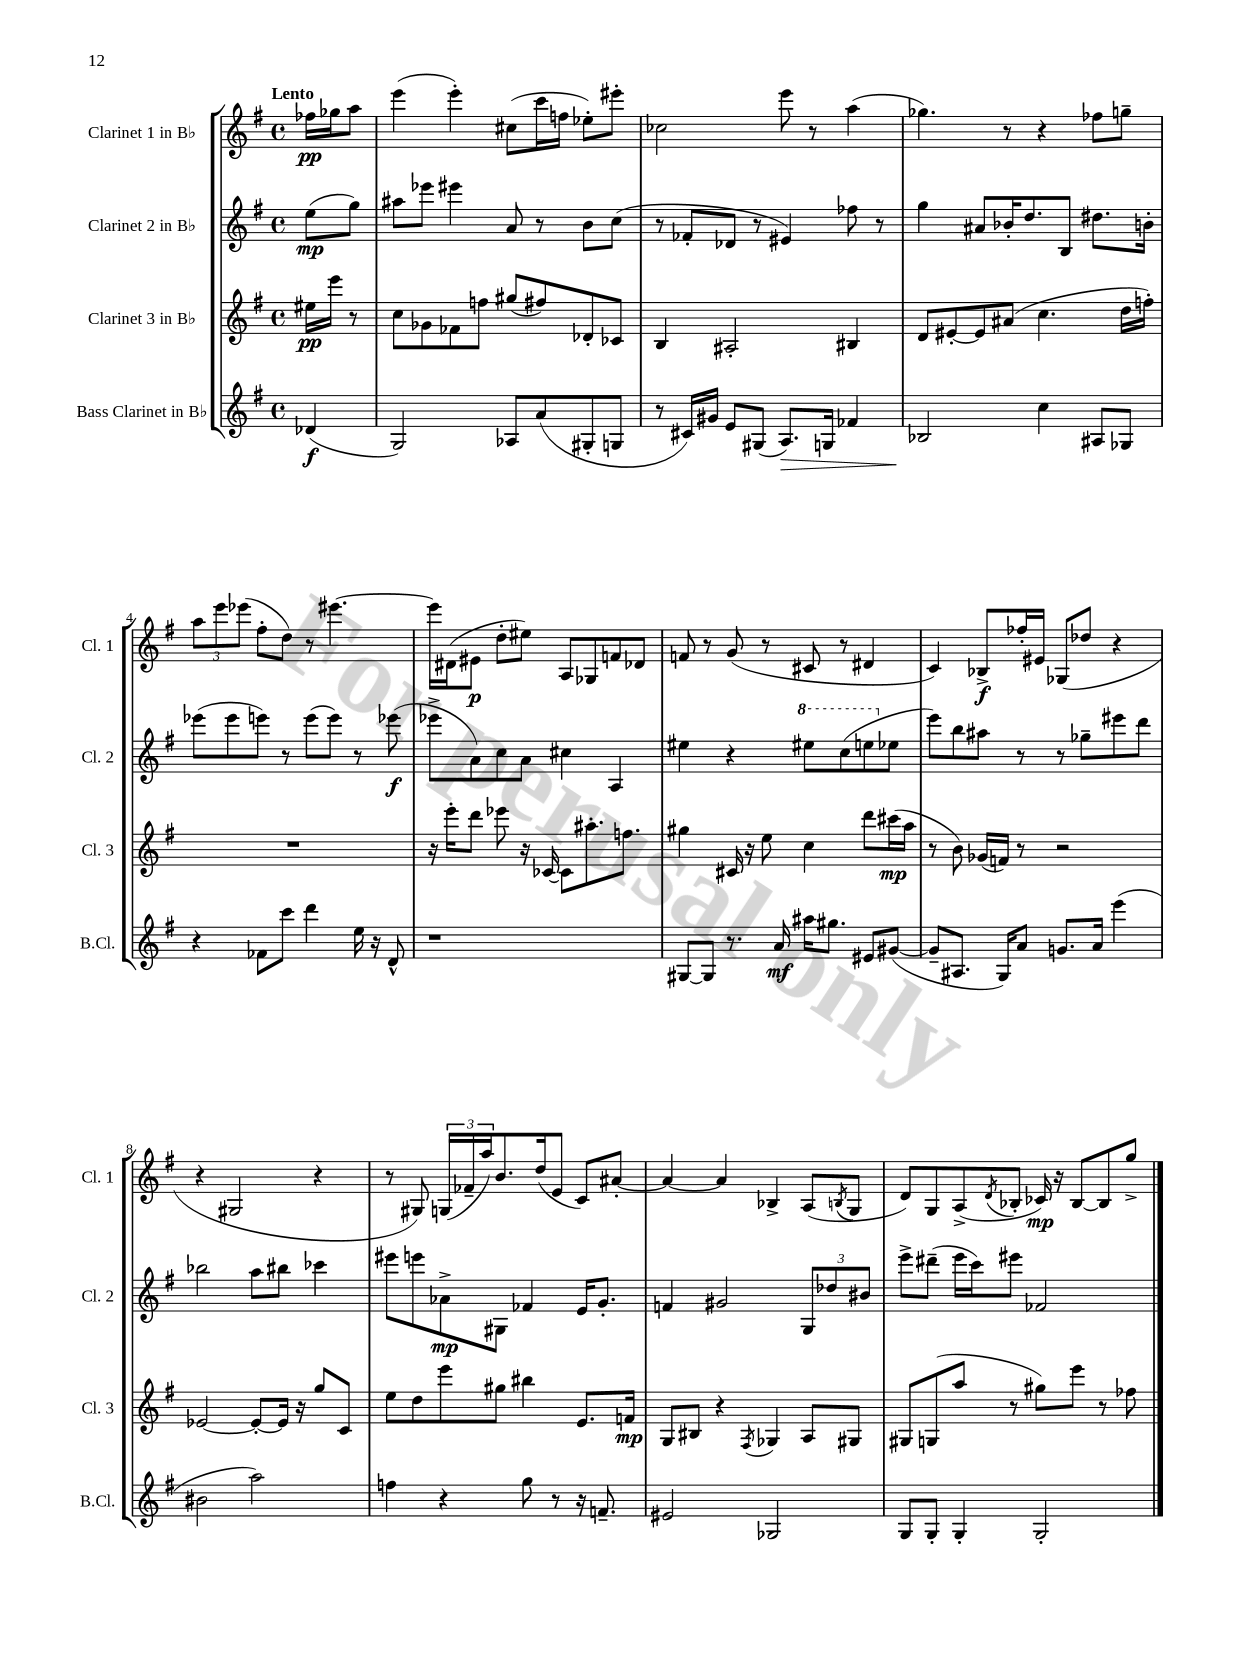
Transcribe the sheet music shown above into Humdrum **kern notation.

**kern	**dynam	**kern	**dynam	**kern	**dynam	**kern	**dynam
*part4	*part4	*part3	*part3	*part2	*part2	*part1	*part1
*staff4	*staff4	*staff3	*staff3	*staff2	*staff2	*staff1	*staff1
*I"Bass Clarinet in B♭	*	*I"Clarinet 3 in B♭	*	*I"Clarinet 2 in B♭	*	*I"Clarinet 1 in B♭	*
*I'B.Cl.	*	*I'Cl. 3	*	*I'Cl. 2	*	*I'Cl. 1	*
*clefG2	*	*clefG2	*	*clefG2	*	*clefG2	*
*k[f#]	*	*k[f#]	*	*k[f#]	*	*k[f#]	*
*M4/4	*	*M4/4	*	*M4/4	*	*M4/4	*
*met(c)	*	*met(c)	*	*met(c)	*	*met(c)	*
=	=	=	=	=	=	=	=
!	!	!	!	!	!	!LO:TX:a:B:t=Lento	!
(4d-X/	f	16ee#X\LL	pp	(8ee\L	mp	16ff-X\LL	pp
.	.	16eee\JJ	.	.	.	16gg-X\J	.
.	.	8r	.	8gg\J)	.	8aa\J	.
=1	=1	=1	=1	=1	=1	=1	=1
2G/)	.	8cc\L	.	8aa#X\L	.	(4eee\	.
.	.	8g-X\	.	8eee-X\J	.	.	.
.	.	8f-X\	.	4eee#X\	.	4eee'\)	.
.	.	8ffn\J	.	.	.	.	.
8A-X/L	.	(8gg#X/L	.	8a/	.	(8cc#X\L	.
(8a/	.	8ff#X/)	.	8r	.	16ccc\L	.
.	.	.	.	.	.	16ffn\JJ	.
8G#X'/	.	8d-X'/	.	8b\L	.	8ee-X'\L)	.
8Gn/J	.	8c-X/J	.	(8cc\J	.	8eee#X'\J	.
=2	=2	=2	=2	=2	=2	=2	=2
8r	.	4B/	.	8r	.	2cc-X\	.
16c#X/LL)	.	.	.	8f-X'/L	.	.	.
16g#X/JJ	.	.	.	.	.	.	.
8e/L	.	2A#X'/	.	8d-X/J	.	.	.
(8G#X/J	.	.	.	8r	.	.	.
!	!LO:HP:b	!	!	!	!	!	!
8.A/L)	>	.	.	4e#X/)	.	8eee\	.
.	.	.	.	.	.	8r	.
16Gn/Jk	.	.	.	.	.	.	.
4f-X/	.	4B#X/	.	8ff-X\	.	(4aa\	.
.	.	.	.	8r	.	.	.
=3	=3	=3	=3	=3	=3	=3	=3
2B-X/	.	8d/L	.	4gg\	.	4.gg-X\)	.
.	.	[8e#X'/	.	.	.	.	.
.	.	8e#/]	.	8a#X/L	.	.	.
.	.	(8a#X/J	.	16b-X'/K	.	8r	.
.	.	.	.	8.dd/	.	.	.
4cc\	]	4.cc\	.	.	.	4r	.
.	.	.	.	8B/J	.	.	.
8A#X/L	.	.	.	8.dd#X\L	.	8ff-X\L	.
8G-X/J	.	16dd\LL	.	.	.	8ggn~\J	.
.	.	16ffn'\JJ)	.	16bn'\Jk	.	.	.
!!LO:LB:g=z
=4	=4	=4	=4	=4	=4	=4	=4
4r	.	1r	.	(8eee-X\L	.	12aa\L	.
.	.	.	.	.	.	12eee\	.
.	.	.	.	8eee-\	.	.	.
.	.	.	.	.	.	(12eee-X\J	.
8f-X\L	.	.	.	8eeen\J)	.	8ff#'\L	.
8ccc\J	.	.	.	8r	.	8dd\J)	.
4ddd\	.	.	.	(8eee\L	.	8r	.
.	.	.	.	8eee\J)	.	[4.eee#X\	.
16ee\	.	.	.	8r	.	.	.
16r	.	.	.	.	.	.	.
8d^^/	.	.	.	(8eee-X\	f	.	.
=5	=5	=5	=5	=5	=5	=5	=5
1r	.	16r	.	8eee-X^\L	.	16eee#\LL]	.
.	.	16eee'\KL	.	.	.	(16d#X\J	.
.	.	8ddd\J	.	8a\)	.	8e#X\J	p
.	.	8eee-X\	.	8cc\	.	8dd'\L	.
.	.	16r	.	8a\J	.	8ee#X\J)	.
.	.	[16c-X/	.	.	.	.	.
.	.	8c-\L]	.	4cc#X\	.	8A/L	.
.	.	8.aa#X'\	.	.	.	8G-X/	.
.	.	.	.	4A/	.	8fn/	.
.	.	8.ffn\J	.	.	.	.	.
.	.	.	.	.	.	8d-X/J	.
=6	=6	=6	=6	=6	=6	=6	=6
[8G#X/L	.	4gg#X\	.	4ee#X\	.	8fn/	.
8G#/J]	.	.	.	.	.	8r	.
8.r	.	16c#X/	.	4r	.	(8g/	.
.	.	16r	.	.	.	.	.
.	.	8ee\	.	.	.	8r	.
16a/	mf	.	.	.	.	.	.
*	*	*	*	*8va	*	*	*
16aa#X\KL	.	4cc\	.	8eee#X\L	.	8c#X/	.
8.gg#X\J	.	.	.	.	.	.	.
.	.	.	.	(8ccc\	.	8r	.
8e#X/L	.	8ddd\L	.	8eeen\	.	4d#X/	.
*	*	*	*	*X8va	*	*	*
([8g#X/J	.	(16ccc#X\L	mp	8ee-X\J	.	.	.
.	.	16aa\JJ	.	.	.	.	.
=7	=7	=7	=7	=7	=7	=7	=7
8g#~/L]	.	8r	.	8eee\L)	.	4c/)	.
8.A#X/J	.	8b\)	.	8bb\	.	.	.
.	.	(16g-X/LL	.	8aa#X\J	.	8B-X^/L	f
16G/KL)	.	16fn/JJ)	.	.	.	.	.
8a/J	.	8r	.	8r	.	16ff-X'/L	.
.	.	.	.	.	.	16e#X/JJ	.
8.gn/L	.	2r	.	8r	.	(8G-X/L	.
.	.	.	.	8gg-X~\L	.	8dd-X/J	.
16a/Jk	.	.	.	.	.	.	.
(4eee\	.	.	.	8eee#X\	.	4r	.
.	.	.	.	8ddd\J	.	.	.
!!LO:LB:g=z
=8	=8	=8	=8	=8	=8	=8	=8
2b#X\	.	[2e-X/	.	2bb-X\	.	4r	.
.	.	.	.	.	.	2G#X/	.
2aa\)	.	8e-'/L_	.	8aa\L	.	.	.
.	.	16e-/Jk]	.	8bb#X\J	.	.	.
.	.	16r	.	.	.	.	.
.	.	8gg/L	.	4ccc-X\	.	4r	.
.	.	8c/J	.	.	.	.	.
=9	=9	=9	=9	=9	=9	=9	=9
4ffn\	.	8ee\L	.	8eee#X\L	.	8r	.
.	.	8dd\	.	8eeen\	.	8G#X/)	.
4r	.	8eee\	.	8a-X^\	mp	(24Gn/LL	.
.	.	.	.	.	.	24f-X~/	.
.	.	.	.	.	.	24aa/J)	.
.	.	8gg#X\J	.	8G#X\J	.	8.b/	.
8gg\	.	4bb#X\	.	4f-X/	.	.	.
.	.	.	.	.	.	(16dd/k	.
8r	.	.	.	.	.	8e/J	.
16r	.	8.e/L	.	16e/KL	.	8c/L)	.
8.fn~/	.	.	.	8.g'/J	.	.	.
.	.	.	.	.	.	[8a#X'/J	.
.	.	16fn/Jk	mp	.	.	.	.
=10	=10	=10	=10	=10	=10	=10	=10
2e#X/	.	8G/L	.	4fn/	.	4a#/_	.
.	.	8B#X/J	.	.	.	.	.
.	.	4r	.	2g#X/	.	4a#/]	.
.	.	8qF#/	.	.	.	.	.
2G-X/	.	4G-X/	.	.	.	4B-X^/	.
.	.	8A/L	.	12G/L	.	(8A/L	.
.	.	.	.	12dd-X/	.	.	.
.	.	.	.	.	.	8qBn/	.
.	.	8G#X/J	.	.	.	8G/J	.
.	.	.	.	12b#X/J	.	.	.
=11	=11	=11	=11	=11	=11	=11	=11
8G/L	.	8G#X/L	.	8eee^\L	.	8d/L)	.
8G'/J	.	(8Gn/	.	(8ddd#X~\J	.	8G/	.
4G'/	.	8aa/J	.	16eee\LL	.	(8A^/	.
.	.	.	.	16ccc\J)	.	.	.
.	.	.	.	.	.	8qd/	.
.	.	8r	.	8eee#X\J	.	8B-X'/J	.
2G'/	.	8gg#X\L)	.	2f-X/	.	16c-X/)	mp
.	.	.	.	.	.	16r	.
.	.	8eee\J	.	.	.	[8B-/L	.
.	.	8r	.	.	.	8B-/]	.
.	.	8ff-X\	.	.	.	8gg^/J	.
==	==	==	==	==	==	==	==
*-	*-	*-	*-	*-	*-	*-	*-
